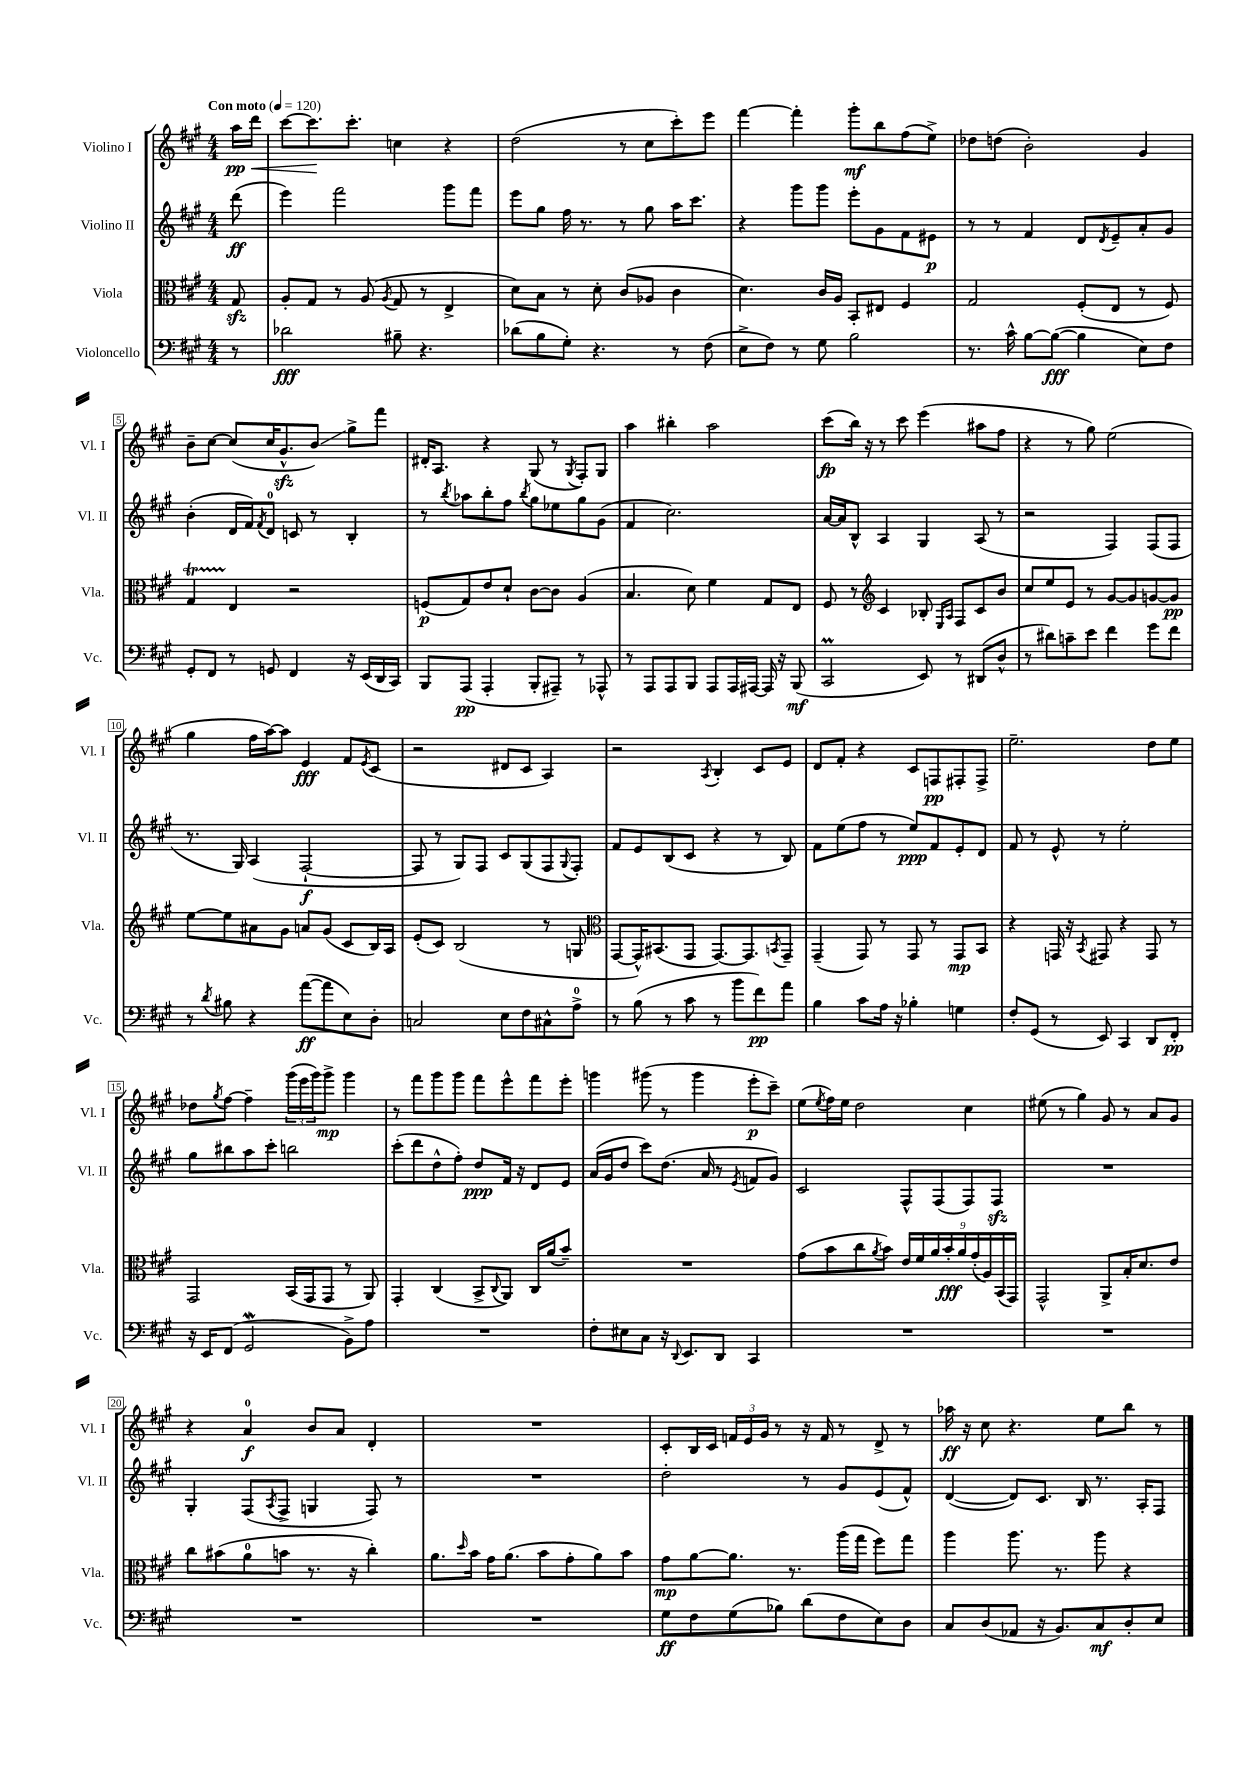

**kern	**kern	**kern	**kern
*staff4	*staff3	*staff2	*staff1
*clefF4	*clefC3	*clefG2	*clefG2
*k[f#c#g#]	*k[f#c#g#]	*k[f#c#g#]	*k[f#c#g#]
*M4/4	*M4/4	*M4/4	*M4/4
*MM120	*MM120	*MM120	*MM120
8r	8G#	(8ddd	16aa
.	.	.	16ddd
=	=	=	=
2d-	8A'	4eee)	[8ccc#
.	8G#	.	8.ccc#]
.	8r	2fff#	.
.	.	.	8.ccc#'
.	(8A	.	.
.	8qA	.	.
8B#~	8G#	.	4cc
4.r	8r	.	.
.	4E^	8ggg#	4r
.	.	8fff#	.
=	=	=	=
(8d-	8d)	8eee	(2dd
8B	8B	8gg#	.
8G#')	8r	16ff#	.
.	.	8.r	.
4.r	8d'	.	.
.	(8c#	8r	8r
.	8A-	8gg#	8cc#
8r	4c#	16aa	8ccc#')
.	.	8.ccc#	.
(8F#	.	.	8eee
=	=	=	=
8E^	4.d)	4r	[4fff#
8F#)	.	.	.
8r	.	8ggg#	4fff#']
8G#	16c#	8ggg#	.
.	16A	.	.
2B	8BB'	8eee'	8ggg#'
.	8E#	8g#	8bb
.	4F#	8f#	(8ff#
.	.	8e#	8ee^)
=	=	=	=
8.r	2G#	8r	8dd-
.	.	8r	(8dd
16c#^^	.	.	.
[8B	.	4f#	2b')
(8B_	.	.	.
4B]	(8F#'	8d	.
.	.	8qd	.
.	8E	8e~	.
8E)	8r	8a'	4g#
8F#	8F#)	8g#	.
=	=	=	=
8GG#'	4G#	(4b'	8b~
8FF#	.	.	[8cc#
8r	4E	16d	(8cc#]
.	.	16f#)	.
.	.	8qf#	.
8GG	.	8d	16cc#
.	.	.	8.g#^^
4FF#	2r	8c	.
.	.	8r	8b)
16r	.	4B'	8gg#^
(16EE	.	.	.
16DD	.	.	8fff#
16CC#)	.	.	.
=	=	=	=
8BBB	(8F	8r	16d#'
.	.	.	8.A
.	.	8qbb	.
(8AAA	8G#)	8aa-	.
4AAA'	8e	8bb'	4r
.	8d`	8ff#	.
.	.	8qbb	.
8BBB'	[8c#	8gg#	(8G#
8AAA#~)	8c#]	8ee-	8r
.	.	.	8qG#
8r	(4A	8gg#	8F#')
8AAA-^^	.	(8g#	8G#
=	=	=	=
8r	4.B	4f#	4aa
8AAA	.	.	.
8AAA	.	2.cc#)	4bb#'
8BBB	8d)	.	.
8AAA	4f#	.	2aa
16AAA	.	.	.
[16AAA#	.	.	.
16AAA#]	8G#	.	.
16r	.	.	.
(8BBB	8E	.	.
=	=	=	=
2CC#	8F#	[16a	(8ccc#
.	.	16a]	.
.	8r	8B^^	16bb)
.	.	.	16r
*	*clefG2	*	*
.	4c#	4A	8r
.	.	.	8ccc#
8EE)	8B-'	4G#	(4eee
.	16qqE	.	.
.	16qqA	.	.
8r	8F#	.	.
(8DD#	8c#	(8A	8aa#
8D^^	8b	8r	8ff#
=	=	=	=
8r	8cc#	2r	4r
8d#)	8ee	.	.
8c~	8e	.	8r
8e	8r	.	8gg#)
4f#	[8g#	4F#)	(2ee
.	8g#]	.	.
8g#	[8g	(8F#	.
8f#	8g]	8F#	.
=	=	=	=
8r	[8ee	8.r	4gg#
8qd	.	.	.
8B#	8ee]	.	.
.	.	16G#)	.
4r	8a#	(4A	16ff#
.	.	.	[16aa)
.	8g#	.	8aa]
([8a	8a	[2F#`	4e
8a]	(8g#	.	.
8E)	8c#	.	8f#
.	.	.	8qe
8D'	16B)	.	(8c#
.	16A	.	.
=	=	=	=
2C	(8e'	8F#]	2r
.	8c#)	8r	.
.	(2B	8G#)	.
.	.	8F#	.
8E	.	8c#	8d#
8F#	.	(8G#	8c#
8C#^^	8r	8F#	4A)
.	.	8qqG#	.
8A^	8G	8F#')	.
=	=	=	=
*	*clefC3	*	*
8r	[8GG#	8f#	2r
(8B	16GG#^^])	8e	.
.	(8.BB#	.	.
8r	.	(8B	.
8c#	8GG#	8c#	.
.	.	.	8qA
8r	[8.GG#)	4r	4B'
8b	.	.	.
.	8.GG#]	.	.
8f#)	.	8r	8c#
.	8qBB	.	.
8a	8GG#~	8B)	8e
=	=	=	=
4B	(4GG#~	8f#	8d
.	.	(8ee	8f#'
8c#	8GG#)	8ff#	4r
16A	8r	8r	.
16r	.	.	.
4B-'	8GG#	8ee)	8c#
.	8r	8f#	8F
4G	8GG#	8e'	8F#'
.	8BB	8d	8F#^
=	=	=	=
8F#'	4r	8f#	2.ee~
(8GG#	.	8r	.
8r	16GG	8e^^	.
.	16r	.	.
.	8qBB	.	.
8EE)	8GG#	8r	.
4CC#	4r	2ee'	.
8DD	8GG#	.	8dd
8FF#'	8r	.	8ee
=	=	=	=
16r	2GG#	8gg#	8dd-
16EE	.	.	.
.	.	.	8qgg#
(8FF#	.	8bb#	[8ff#
2GG#	.	8aa	4ff#~]
.	.	8ccc#'	.
.	(16BB	2bb	(24ggg#
.	.	.	24eee
.	16GG#	.	.
.	.	.	24ggg#)
.	8GG#	.	8ggg#^
8BB^)	8r	.	4ggg#
8A	8AA)	.	.
=	=	=	=
1r	4GG#'	(8ccc#'	8r
.	.	8ddd	8fff#
.	(4C#	8dd^^	8ggg#
.	.	8ff#')	8ggg#
.	8BB^	8dd	8fff#
.	8qqC#	.	.
.	8AA)	16f#	8eee^^
.	.	16r	.
.	16C#	8d	8fff#
.	(16a	.	.
.	8b~)	8e	8eee'
=	=	=	=
8F#'	1r	(16a	4ggg
.	.	16g#	.
8E#	.	8dd	.
8C#	.	8ccc#)	(8ggg#
16r	.	(8.dd	8r
8qqDD	.	.	.
8.EE	.	.	.
.	.	.	4ggg#
.	.	16a	.
8DD	.	8r	.
.	.	8qe	.
4CC#	.	8f	8eee'
.	.	8g#)	8ccc#~)
=	=	=	=
1r	(8g#	2c#	(8ee
.	.	.	8qee
.	8b	.	16ff#)
.	.	.	16ee
.	8cc#	.	2dd
.	8qa	.	.
.	8b)	.	.
.	18e	8F#^^	.
.	18f#	.	.
.	18a	.	.
.	.	(8F#	.
.	18b'	.	.
.	18a	.	.
.	.	8F#)	4cc#
.	(18g#'	.	.
.	18A)	.	.
.	.	8F#	.
.	(18BB	.	.
.	18GG#)	.	.
=	=	=	=
1r	2GG#^^	1r	(8ee#
.	.	.	8r
.	.	.	4gg#)
.	8AA^	.	8g#
.	16B'	.	8r
.	8.d	.	.
.	.	.	8a
.	8e	.	8g#
=	=	=	=
1r	8cc#	4G#'	4r
.	(8b#	.	.
.	8a	(8F#	4a
.	.	8qA	.
.	8b	8F#^	.
.	8.r	4G	8b
.	.	.	8a
.	16r	.	.
.	4cc#')	8F#)	4d'
.	.	8r	.
=	=	=	=
1r	8.a	1r	1r
.	16qqdd	.	.
.	16b	.	.
.	16g#	.	.
.	(8.a	.	.
.	8b	.	.
.	8g#'	.	.
.	8a)	.	.
.	8b	.	.
=	=	=	=
8G#	8g#	2dd'	8c#'
8F#	[8a	.	16B
.	.	.	16c#
(8G#	8.a]	.	24f
.	.	.	24e
.	.	.	24g#
8B-)	.	.	8r
.	8.r	.	.
(8d	.	8r	16r
.	.	.	16f
8F#	(16aa	8g#	8r
.	16gg#	.	.
8E)	8ff#)	(8e	8d^
8D	8gg#	8f#^^)	8r
=	=	=	=
8C#	4aa	([4d	16aa-
.	.	.	16r
(8D	.	.	8cc#
8AA-	8.aa	8d])	4.r
16r	.	8.c#	.
8.BB)	8.r	.	.
.	.	16B	.
8C#	8aa	8.r	8ee
8D'	4r	.	8bb
.	.	16A'	.
8E	.	8F#	8r
==	==	==	==
*-	*-	*-	*-
